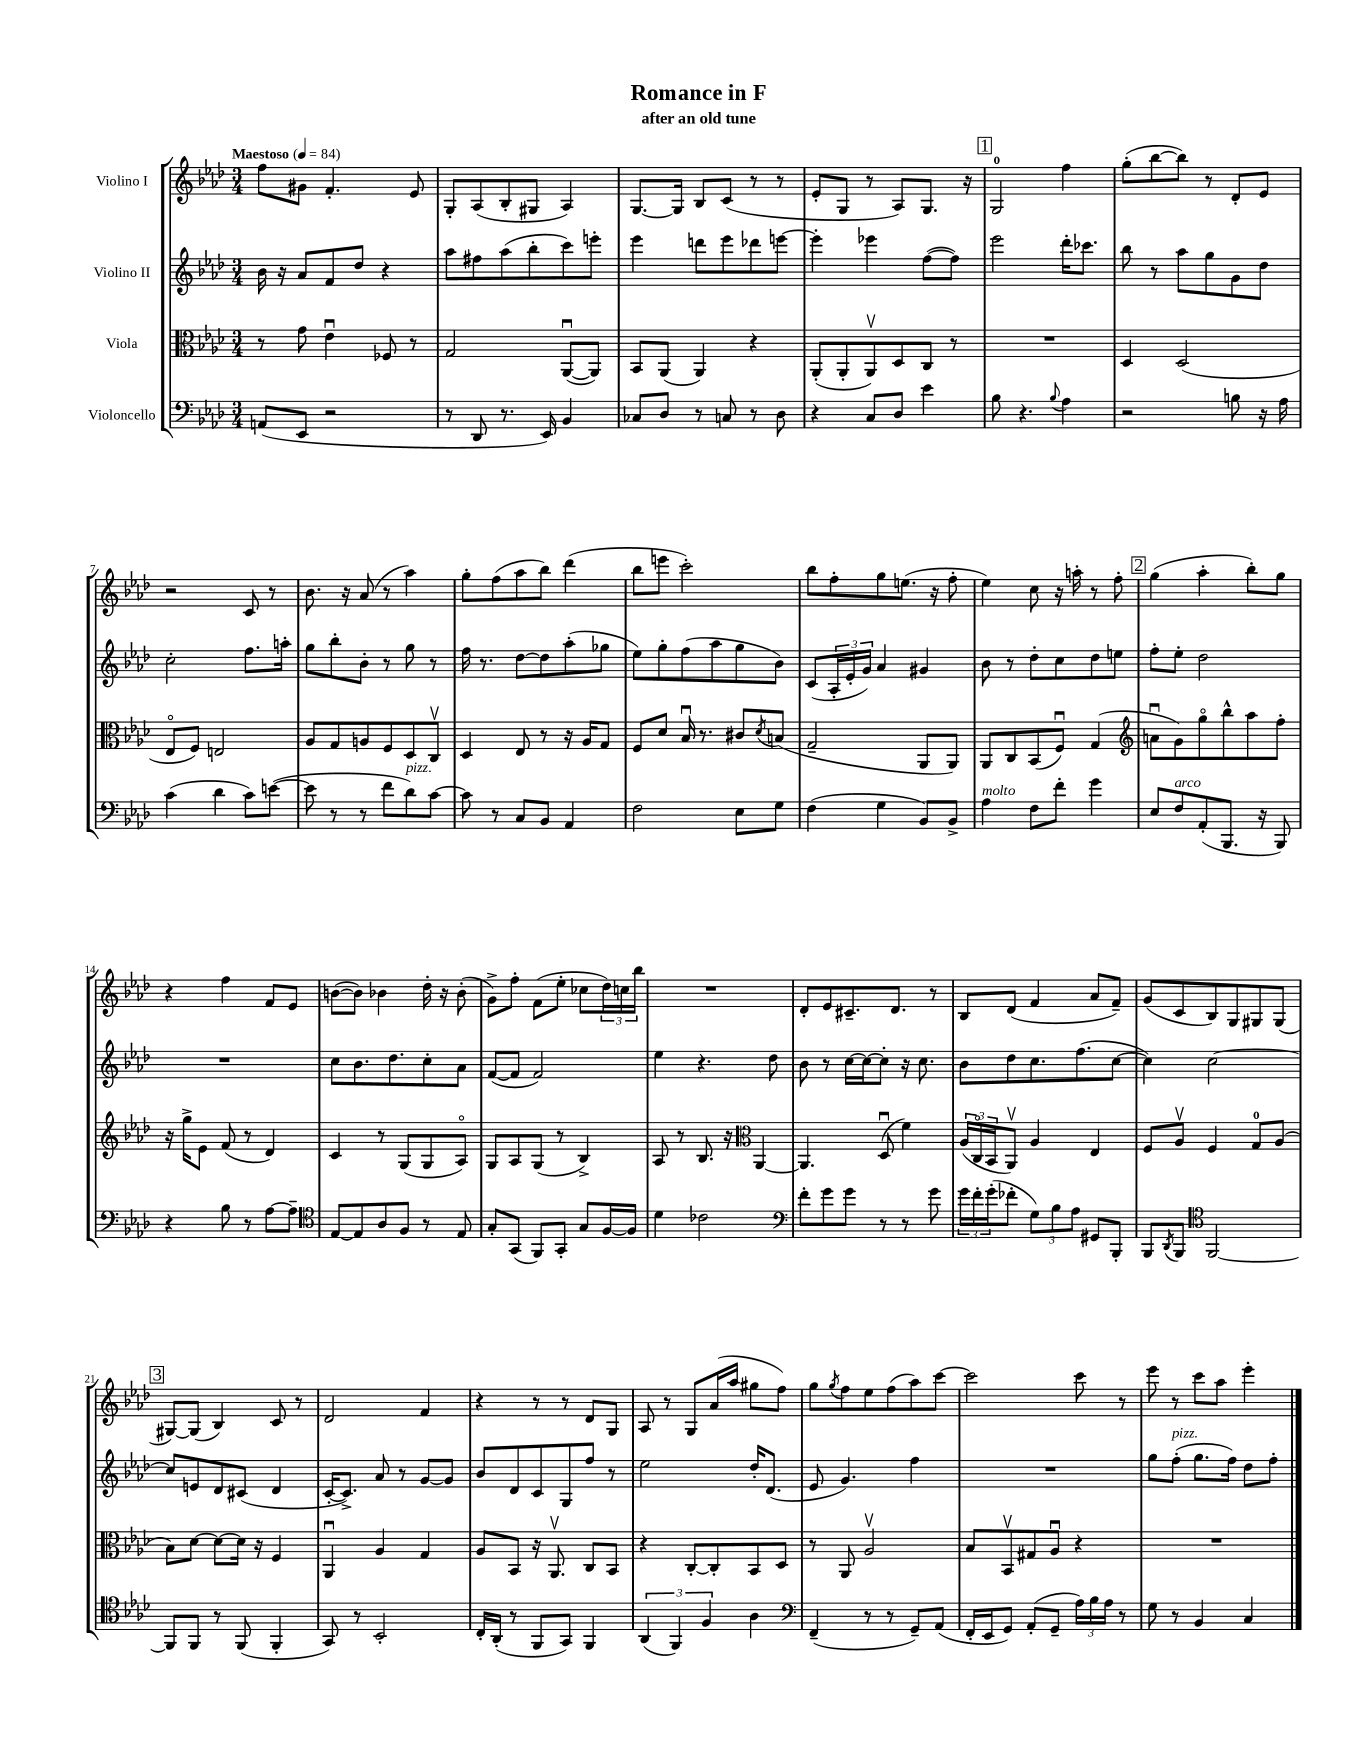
\header { title = "Romance in F" subtitle = "after an old tune" }
<<
\new StaffGroup <<
\new Staff = "s0" \with { instrumentName = "Violino I" } {
    \clef treble \key aes \major \numericTimeSignature \time 3/4 \tempo "Maestoso" 4 = 84
    f''8 gis'8 f'4.-. ees'8 |
    g8-. aes8( bes8-. gis8 aes4) |
    g8.~ g16 bes8 c'8( r8 r8 |
    ees'8-. g8 r8 aes8) g8. r16 |
    \mark \markup { \box "1" } g2-0 f''4 |
    g''8-.( bes''8~ bes''8) r8 des'8-. ees'8 |
    r2 c'8 r8 |
    bes'8. r16 aes'8( r8 aes''4) |
    g''8-. f''8( aes''8 bes''8) des'''4( |
    bes''8 e'''8 c'''2-.) |
    bes''8 f''8-. g''8 e''8.( r16 f''8-. |
    ees''4) c''8 r16 a''16-. r8 f''8-. |
    \mark \markup { \box "2" } g''4( aes''4-. bes''8-.) g''8 |
    r4 f''4 f'8 ees'8 |
    b'8~( b'8) bes'4 des''16-. r16 bes'8-.( |
    g'8->) f''8-. f'8( ees''8-. ces''8 \tuplet 3/2 { des''16) c''16 bes''16 } |
    R2. |
    des'8-. ees'8 cis'8.-- des'8. r8 |
    bes8 des'8( f'4 aes'8 f'8--) |
    g'8( c'8 bes8) g8 gis8 gis8( |
    \mark \markup { \box "3" } gis8~) gis8( bes4) c'8 r8 |
    des'2 f'4 |
    r4 r8 r8 des'8 g8 |
    aes8 r8 g8 aes'16( aes''16 gis''8 f''8) |
    g''8 \acciaccatura { g''8 } f''8 ees''8 f''8( aes''8) c'''8~ |
    c'''2 c'''8 r8 |
    ees'''8 r8 c'''8 aes''8 ees'''4-. \bar "|." |
}
\new Staff = "s1" \with { instrumentName = "Violino II" } {
    \clef treble \key aes \major \numericTimeSignature \time 3/4
    bes'16 r16 aes'8 f'8 des''8 r4 |
    aes''8 fis''8 aes''8( bes''8-. c'''8) e'''8-. |
    ees'''4 d'''8 ees'''8 des'''8 e'''8~ |
    e'''4-. ees'''4 f''8~( f''8) |
    \mark \markup { \box "1" } ees'''2 des'''16-. ces'''8. |
    bes''8 r8 aes''8 g''8 g'8 des''8 |
    c''2-. f''8. a''16-. |
    g''8 bes''8-. bes'8-. r8 g''8 r8 |
    f''16 r8. des''8~ des''8 aes''8-.( ges''8 |
    ees''8) g''8-. f''8( aes''8 g''8 bes'8) |
    c'8( \tuplet 3/2 { aes16-. ees'16-. g'16) } aes'4 gis'4 |
    bes'8 r8 des''8-. c''8 des''8 e''8 |
    \mark \markup { \box "2" } f''8-. ees''8-. des''2 |
    R2. |
    c''8 bes'8. des''8. c''8-. aes'8 |
    f'8~( f'8 f'2) |
    ees''4 r4. des''8 |
    bes'8 r8 c''16~ c''16~ c''8-. r16 c''8. |
    bes'8 des''8 c''8. f''8.( c''8~ |
    c''4) c''2~ |
    \mark \markup { \box "3" } c''8 e'8 des'8 cis'8( des'4 |
    c'16~-. c'8.->) aes'8 r8 g'8~ g'8 |
    bes'8 des'8 c'8 g8 f''8 r8 |
    ees''2 des''16-. des'8.( |
    ees'8 g'4.) f''4 |
    R2. |
    g''8 f''8-.^\markup { \italic "pizz." }( g''8. f''16) des''8 f''8-. \bar "|." |
}
\new Staff = "s2" \with { instrumentName = "Viola" } {
    \clef alto \key aes \major \numericTimeSignature \time 3/4
    r8 g'8 ees'4\downbow fes8 r8 |
    g2 aes,8~\downbow( aes,8) |
    bes,8 aes,8( aes,4) r4 |
    aes,8-.( aes,8-. aes,8\upbow) des8 c8 r8 |
    \mark \markup { \box "1" } R2. |
    des4 des2( |
    ees8\flageolet f8) e2 |
    aes8 g8 a8 f8 des8 c8\upbow |
    des4 ees8 r8 r16 aes16 g8 |
    f8 des'8 bes16\downbow r8. cis'8 \acciaccatura { des'8 } b8( |
    g2-- aes,8 aes,8) |
    aes,8 c8 bes,8( f8\downbow) g4( |
    \mark \markup { \box "2" } \clef treble a'8\downbow g'8) g''8\flageolet bes''8-^ aes''8 f''8-. |
    r16 g''16-> ees'8 f'8( r8 des'4) |
    c'4 r8 g8( g8 aes8\flageolet) |
    g8 aes8 g8( r8 bes4->) |
    aes8 r8 bes8. r16 \clef alto aes,4~ |
    aes,4. des8\downbow( f'4) |
    \tuplet 3/2 { aes16( c16\flageolet bes,16 } aes,8\upbow) aes4 ees4 |
    f8 aes8\upbow f4 g8-0 aes8( |
    \mark \markup { \box "3" } bes8) des'8~ des'8~ des'16 r16 f4 |
    aes,4\downbow aes4 g4 |
    aes8 bes,8 r16 aes,8.\upbow c8 bes,8 |
    r4 c8~-. c8-. bes,8 des8 |
    r8 aes,8 aes2\upbow |
    bes8 bes,8\upbow gis8 aes8\downbow r4 |
    R2. \bar "|." |
}
\new Staff = "s3" \with { instrumentName = "Violoncello" } {
    \clef bass \key aes \major \numericTimeSignature \time 3/4
    a,8( ees,8 r2 |
    r8 des,8 r8. ees,16) bes,4 |
    ces8 des8 r8 c8 r8 des8 |
    r4 c8 des8 ees'4 |
    \mark \markup { \box "1" } bes8 r4. \appoggiatura { bes8 } aes4 |
    r2 b8 r16 aes16 |
    c'4( des'4 c'8) e'8~( |
    e'8 r8 r8 f'8 des'8^\markup { \italic "pizz." }) c'8~ |
    c'8 r8 c8 bes,8 aes,4 |
    f2 ees8 g8 |
    f4( g4 bes,8) bes,8-> |
    aes4^\markup { \italic "molto" } f8 f'8-. g'4 |
    \mark \markup { \box "2" } ees8 f8^\markup { \italic "arco" } aes,8-.( bes,,8. r16 bes,,8) |
    r4 bes8 r8 aes8~ aes8-- |
    \clef tenor ees8~ ees8 aes8 f8 r8 ees8 |
    g8-. g,8( f,8) g,8-. g8 f16~ f16 |
    des'4 ces'2 |
    \clef bass f'8-. g'8 g'8 r8 r8 g'8 |
    \tuplet 3/2 { g'16 f'16-. g'16-.( } fes'8-. \tuplet 3/2 { g8) bes8 aes8 } gis,8 bes,,8-. |
    bes,,8 \acciaccatura { des,8 } bes,,8 \clef tenor f,2~ |
    \mark \markup { \box "3" } f,8 f,8 r8 f,8( f,4-. |
    g,8) r8 bes,2-. |
    c16-. aes,16-.( r8 f,8 g,8) f,4 |
    \tuplet 3/2 { aes,4( f,4) f4 } aes4 |
    \clef bass f,4--( r8 r8 g,8--) aes,8( |
    f,16-. ees,16 g,8) aes,8-.( g,8-- \tuplet 3/2 { aes16) bes16 aes16 } r8 |
    g8 r8 bes,4 c4 \bar "|." |
}
>>
>>
